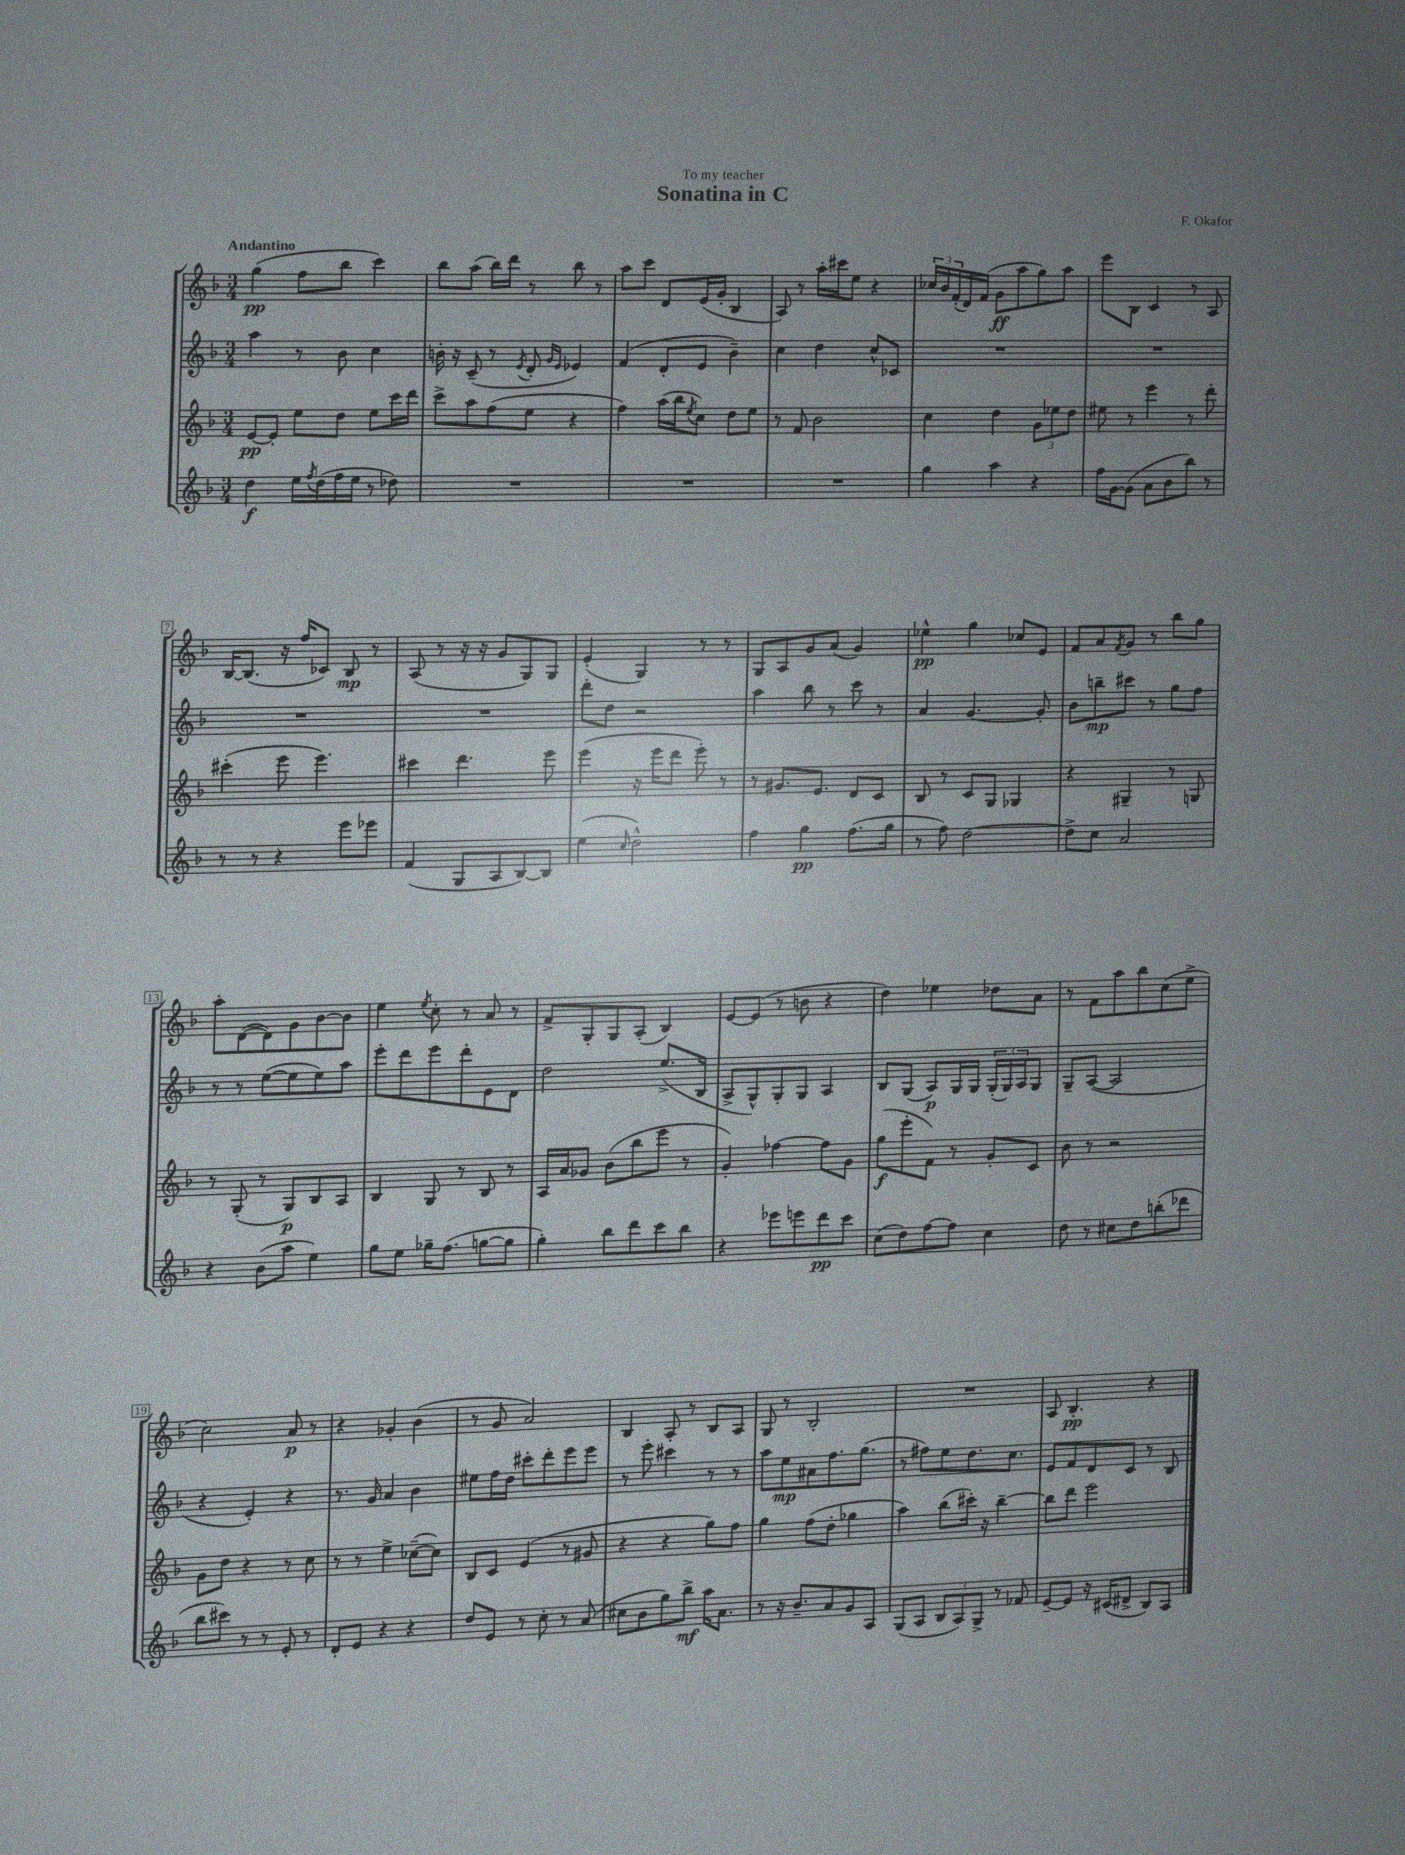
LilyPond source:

\header { title = "Sonatina in C" composer = "F. Okafor" dedication = "To my teacher" }
<<
\new StaffGroup <<
\new Staff = "s0" {
    \clef treble \key f \major \numericTimeSignature \time 3/4 \tempo "Andantino"
    g''4\pp( f''8 bes''8 c'''4) |
    bes''8 a''8( bes''16) d'''16 r8 bes''8 r8 |
    a''8 c'''8 d'8 e'16( g'16-. bes4 |
    a8) r8 a''16-. cis'''16 e''8 r4 |
    \tuplet 3/2 { ces''16 bes'16 f'16-.( } d'16) f'16( g'8\ff a''8 g''8) a''8 |
    e'''8 bes8 c'4 r8 a8 |
    bes16~ bes8.( r16 f''16 ces'8) bes8\mp r8 |
    a8( r8 r16 r16 g'8 g8) g8 |
    e'4-.( g4) r8 r8 |
    g8 a8 g'8 a'8( g'4) |
    ees''4-^\pp g''4 ces''8 e'8 |
    f'8 a'8 \acciaccatura { f'8 } g'8 r8 bes''8 g''8 |
    a''8-. d'8~( d'8) g'8 bes'8~ bes'8 |
    e''4 \acciaccatura { e''8 } c''8-. r8 a'8 r8 |
    f'8-> g8-. g8 a8-.( bes4) |
    e'8~ e'8( r8 b'8 r4 |
    d''4) ees''4 des''8 a'8 |
    r8 f'8 a''8 bes''8 c''8( e''8-> |
    c''2) a'8\p r8 |
    r4 ges'4-. bes'4( |
    r8 g'8 a'2) |
    bes4 a8-. r8 bes8 a8 |
    g8 r8 bes2-. |
    R2. |
    a8 bes4.-.\pp r4 \bar "|." |
}
\new Staff = "s1" {
    \clef treble \key f \major \numericTimeSignature \time 3/4
    a''4 r8 bes'8 c''4 |
    b'16-. r16 c'8--( r8 \acciaccatura { e'8 } d'8-. \grace { g'16 e'16 } ees'4) |
    f'4( d'8-. e'8 bes'4--) |
    c''4 d''4 c''8-^ ces'8 |
    R2. |
    R2. |
    R2. |
    R2. |
    d'''8-. d''8 r2 |
    a''4 bes''8 r8 c'''8 r8 |
    a'4 g'4.~ g'8-. |
    bes'8 b''8--\mp cis'''8 r8 g''8 f''8 |
    r8 r8 e''8~( e''8 e''8) a''8 |
    e'''8-. d'''8 e'''8 d'''8-. e'8 d'8 |
    d''2 e''8.->( bes16 |
    a8-> g8-^) g8-. g8 a4 |
    bes8 g8( a8\p) g16 g16 \tuplet 3/2 { g16-.( g16) a16 } g8 |
    g8-- a8~( a2 |
    r4 e'4-.) r4 |
    r8. g'16 a'4 bes'4 |
    eis''8 f''16 d''16 cis'''8-. d'''8-. e'''8 e'''8 |
    r8 e'''8-. cis'''4 r8 r8 |
    a''8 e''8\mp ais'8 f''8. g''8.( |
    r8 fis''8) e''8 d''8. c''8. |
    e'8 f'8 d'8 c'8 r8 bes8 \bar "|." |
}
\new Staff = "s2" {
    \clef treble \key f \major \numericTimeSignature \time 3/4
    e'8~\pp e'8-. e''8 d''8 e''8 c'''16 d'''16 |
    c'''8-> a''8 f''8( e''8 r4 |
    f''4) a''16( bes''16 \acciaccatura { e''8 } c''8) d''8 e''8 |
    r8 f'8 bes'2 |
    c''4 d''4 \tuplet 3/2 { g'8 ees''8 d''8 } |
    eis''8 r8 e'''4 r8 d'''8-. |
    cis'''4-.( e'''8 e'''4.) |
    cis'''4 d'''4. e'''8 |
    e'''4( r16 e'''16 d'''8 e'''8-.) r8 |
    r8 gis'8. e'8. d'8 c'8 |
    bes8 r8 c'8 g8 ges4 |
    r4 gis4-- r8 g8 |
    r8 g8-.( r8 g8\p) bes8 a8 |
    bes4 g8 r8 bes8 r8 |
    a16 a'16 ges'8 bes'8( bes''8 e'''8 r8 |
    g'4-.) fes''4~ fes''8 g'8 |
    g''8\f( e'''8-. f'8) r8 g'8-. c'8 |
    bes'8 r8 r2 |
    g'8 d''8 r4 r8 c''8 |
    r8 r8 e''4-> ces''8~--( ces''8) |
    bes8 c'8 e'4( r8 gis'8 |
    r4 r4 g''8) f''8 |
    g''4 f''8( d''8-. ges''4 |
    a''4) bes''8( cis'''16-.) r16 bes''4~-- |
    bes''8 d'''8 e'''2 \bar "|." |
}
\new Staff = "s3" {
    \clef treble \key f \major \numericTimeSignature \time 3/4
    d''4\f e''16 \acciaccatura { f''8 } d''16( f''16 e''16 r8 des''8) |
    R2. |
    R2. |
    R2. |
    g''4 a''4 r4 |
    f''16 g'16~ g'8( a'8 bes'8 bes''8) r8 |
    r8 r8 r4 e'''8 ees'''8 |
    f'4( g8 a8 bes8~) bes8 |
    e''4( \grace { c''16 } d''2-^) |
    f''4 g''4\pp f''8.( g''16 |
    r8 f''8) d''2~ |
    d''8-> c''8 a'2 |
    r4 bes'8( a''8 e''4) |
    g''8 e''8 ges''16-- f''8.( g''8~ g''8 |
    g''4-.) bes''8 d'''8 c'''8 bes''8 |
    r4 ees'''8 e'''8 d'''8\pp c'''8 |
    c''8( d''8) f''8~ f''8 c''4 |
    d''8 r8 cis''8 d''8 b''8-.( des'''8 |
    bes''8 cis'''8) r8 r8 e'8-. r8 |
    d'8-. e'8 r4 r4 |
    d''8 e'8 r8 c''8-. r8 a'8( |
    cis''8 bes'8 g''8) bes''8->\mf a''16 a'8. |
    r8 r16 bes'8.-- a'8 g'8 a8 |
    g8( a8 \tuplet 3/2 { bes8 a8) g8-> } r8 fes'8 |
    e'8~-- e'8 r16 cis'16( dis'8-> bes8) a8 \bar "|." |
}
>>
>>
\layout { \context { \Score \override BarNumber.stencil = #(make-stencil-boxer 0.1 0.3 ly:text-interface::print) } }
